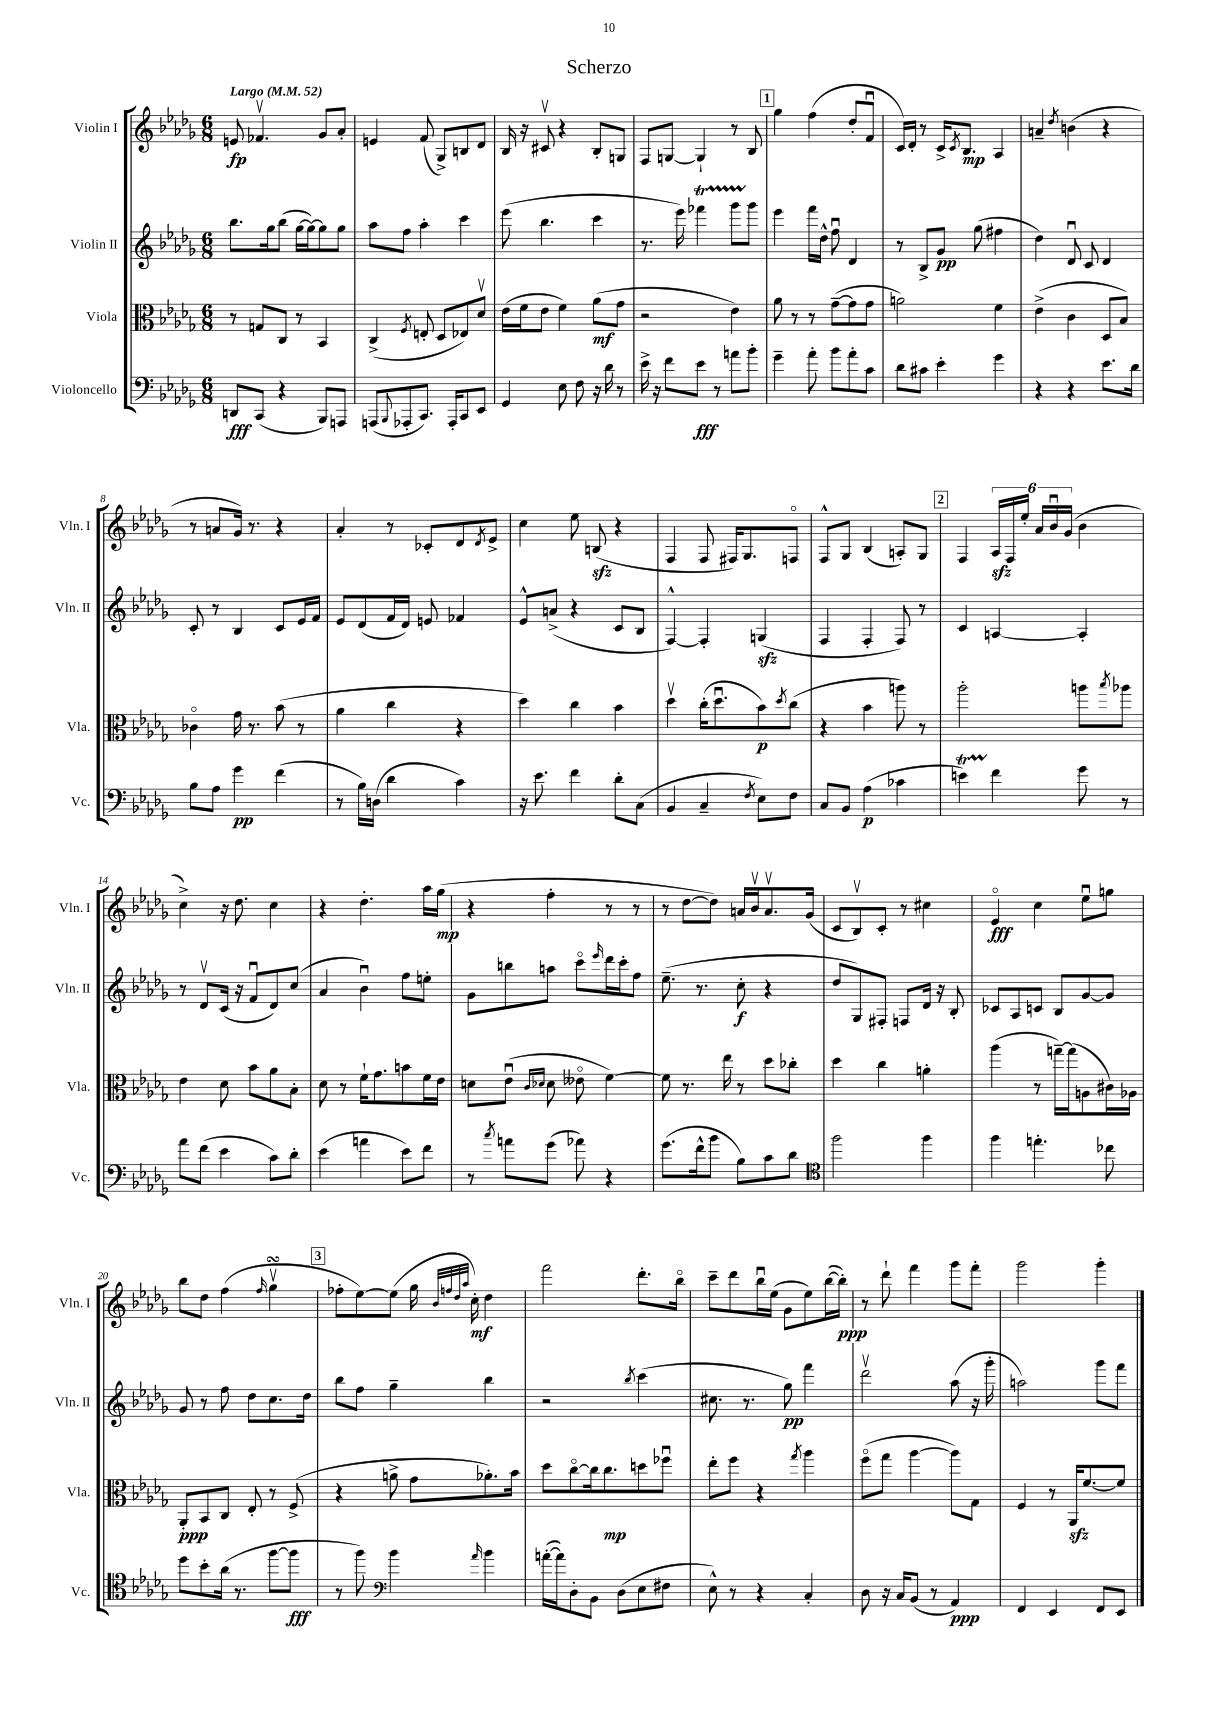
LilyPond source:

\header { title = "Scherzo" }
<<
\new StaffGroup <<
\new Staff = "s0" \with { instrumentName = "Violin I" shortInstrumentName = "Vln. I" } {
    \clef treble \key des \major \numericTimeSignature \time 6/8 \tempo "Largo" 4 = 52
    e'8\fp fes'4.\upbow ges'8 aes'8-. |
    e'4 f'8( ges8->) b8 des'8 |
    bes16 r16 cis'8\upbow r4 bes8-. g8 |
    f8 g8~ g4-! r8 bes8 |
    \mark \markup { \box "1" } ges''4 f''4( des''8-. f'8\downbow |
    c'16) des'16-. r8 c'16-> \acciaccatura { c'8 } bes8.\mp aes4 |
    a'4-- \acciaccatura { des''8 } b'4( r4 |
    r8 a'8 ges'16) r8. r4 |
    aes'4-. r8 ces'8-. des'8 \acciaccatura { des'8 } ees'8-> |
    c''4 ees''8 b8\sfz( r4 |
    f4 f8 fis16) ges8. f8\flageolet |
    f8-^ ges8 bes4( a8-.) ges8 |
    \mark \markup { \box "2" } f4 \tuplet 6/4 { aes16\sfz f16 ees''16-. aes'16 bes'16\downbow ges'16( } bes'4 |
    c''4->) r16 des''8. c''4 |
    r4 des''4.-. aes''16 ges''16\mp( |
    r4 f''4-. r8 r8 |
    r8 des''8~ des''8) a'16 bes'16\upbow a'8.\upbow ges'16( |
    c'8 bes8\upbow) c'8-. r8 cis''4 |
    ees'4\flageolet\fff c''4 ees''8\downbow g''8 |
    bes''8 des''8 f''4( \grace { f''16 } ges''4\upbow\turn |
    \mark \markup { \box "3" } fes''8-. ees''8~) ees''8( ges''16 \grace { bes'32 f''32 des''32 aes''32 } c''16-.\mf) des''4 |
    f'''2 des'''8.-. bes''16\flageolet |
    c'''8-- des'''8 bes''16\downbow ees''16( ges'8 ees''8) bes''16~( bes''16-.\ppp) |
    r8 des'''8-! f'''4 ges'''8 f'''8-. |
    ges'''2 ges'''4-. \bar "|." |
}
\new Staff = "s1" \with { instrumentName = "Violin II" shortInstrumentName = "Vln. II" } {
    \clef treble \key des \major \numericTimeSignature \time 6/8
    bes''8. ges''16 bes''8( ges''16~ ges''16~) ges''8 ges''8 |
    aes''8 f''8 aes''4-. c'''4 |
    ees'''8( bes''4. c'''4 |
    r8. ees'''16) fes'''4\startTrillSpan ges'''8 ges'''8\stopTrillSpan |
    \mark \markup { \box "1" } ees'''4 f'''16 des''16-^ f''8\downbow des'4 |
    r8 bes8-> ges'8\pp ges''8( fis''4 |
    des''4) des'8\downbow c'8 des'4 |
    c'8-. r8 bes4 c'8 ees'16 f'16 |
    ees'8 des'8( f'16 des'16) e'8 fes'4 |
    ees'8-^ a'8->( r4 c'8 bes8 |
    f4~-^) f4-. g4\sfz( |
    f4 f4-. f8) r8 |
    \mark \markup { \box "2" } c'4 a4~ a4-. |
    r8 des'8\upbow c'16( r16 f'8\downbow des'8) c''8( |
    aes'4 bes'4\downbow) f''8 e''8-. |
    ges'8 b''8 a''8 c'''8\flageolet \grace { ees'''16 } des'''16 c'''16-. f''8 |
    ees''8.--( r8. c''8-.\f r4 |
    des''8 ges8) fis8-. f8 des'16 r16 bes8-. |
    ces'8 aes8 c'8 bes8 ges'8~ ges'8 |
    ges'8 r8 f''8 des''8 c''8. des''16 |
    \mark \markup { \box "3" } bes''8 f''8 ges''4-- bes''4 |
    r2 \acciaccatura { bes''8 } c'''4( |
    cis''8. r8. ges''8\pp) f'''4 |
    des'''2\upbow aes''8( r16 ges'''16-. |
    a''2) ges'''8 f'''8 \bar "|." |
}
\new Staff = "s2" \with { instrumentName = "Viola" shortInstrumentName = "Vla." } {
    \clef alto \key des \major \numericTimeSignature \time 6/8
    r8 g8 c8 r8 bes,4 |
    c4->( \acciaccatura { f8 } e8-. des8 ees8) des'8\upbow |
    ees'16( f'16 ees'8 f'4) aes'8\mf( ges'8 |
    r2 ees'4) |
    \mark \markup { \box "1" } aes'8 r8 r8 ges'8~--( ges'8 ges'8 |
    a'2) f'4 |
    ees'4->( c'4 des8 bes8) |
    ces'4\flageolet ges'16 r8. bes'8( r8 |
    aes'4 c''4 r4 |
    des''4) c''4 bes'4 |
    des''4\upbow c''16-.( des''8.\downbow bes'8\p) \acciaccatura { des''8 } c''8( |
    r4 bes'4 a''8) r8 |
    \mark \markup { \box "2" } aes''2-. a''8 \acciaccatura { bes''8 } aes''8 |
    ees'4 des'8 bes'8 aes'8 bes8-. |
    des'8 r8 f'16-! ges'8. b'8 f'16 ees'16 |
    d'8 ees'8\downbow( \grace { c'16 des'16 } des'8 eeses'8\flageolet f'4~) |
    f'8 r8. ees''16 r8 des''8 ces''8-. |
    des''4 c''4 a'4-. |
    aes''4( r8 g''16~--) g''16( a8 cis'16) aes16 |
    aes,8-.\ppp bes,8 c8 ees8-. r8 f8->( |
    \mark \markup { \box "3" } r4 a'8-> ges'8 aes'8.-.) bes'16 |
    des''8 c''8~\flageolet c''16 c''8.\mp d''8 fes''8\downbow |
    ees''8-. f''8 r4 \acciaccatura { ges''8 } aes''4 |
    f''8\flageolet( ges''8 aes''4~ aes''8) ges8 |
    f4 r8 aes,16\sfz f'8.~ f'8 \bar "|." |
}
\new Staff = "s3" \with { instrumentName = "Violoncello" shortInstrumentName = "Vc." } {
    \clef bass \key des \major \numericTimeSignature \time 6/8
    d,8\fff c,8( r4 bes,,8) a,,8 |
    a,,8( \appoggiatura { bes,,8 } aes,,8-. c,8.) aes,,16-. c,8 ees,8 |
    ges,4 ees8 f8 r16 des'16 r8 |
    ees'16-> r16 f'8 ees'8\fff r8 a'8 bes'8-. |
    \mark \markup { \box "1" } ges'4-- aes'8-. bes'8 aes'8-. c'8 |
    des'8 cis'8 ees'4-. ges'4 |
    r4 r4 ees'8. des'16 |
    bes8 aes8 ges'4\pp f'4( |
    r8 bes16) d16( des'4 c'4) |
    r16 ees'8. f'4 des'8-. c8( |
    bes,4 c4-- \acciaccatura { f8 } ees8) f8 |
    c8 bes,8 aes4\p( ces'4 |
    \mark \markup { \box "2" } e'4\startTrillSpan) f'4\stopTrillSpan ges'8 r8 |
    aes'8 f'8( ees'4 c'8) des'8-. |
    ees'4( a'4 ees'8) f'8 |
    r8 \acciaccatura { c''8 } a'8 ges'8( aes'8) r4 |
    ges'8.( f'16-^ bes'8 bes8) c'8 des'8 |
    \clef tenor f''2 f''4 |
    f''4 e''4.-. ces''8 |
    des''8 bes'8-. aes'16( r8. f''8~ f''8\fff |
    \mark \markup { \box "3" } r8 f''8) \clef bass bes'4 \grace { aes'16 } bes'4 |
    a'16~-.( a'16) des8-. bes,8 des8( ees8 fis8 |
    ees8-^) r8 r4 c4-. |
    des8 r16 c16 bes,8( r8 aes,4\ppp) |
    f,4 ees,4 f,8 ees,8 \bar "|." |
}
>>
>>
